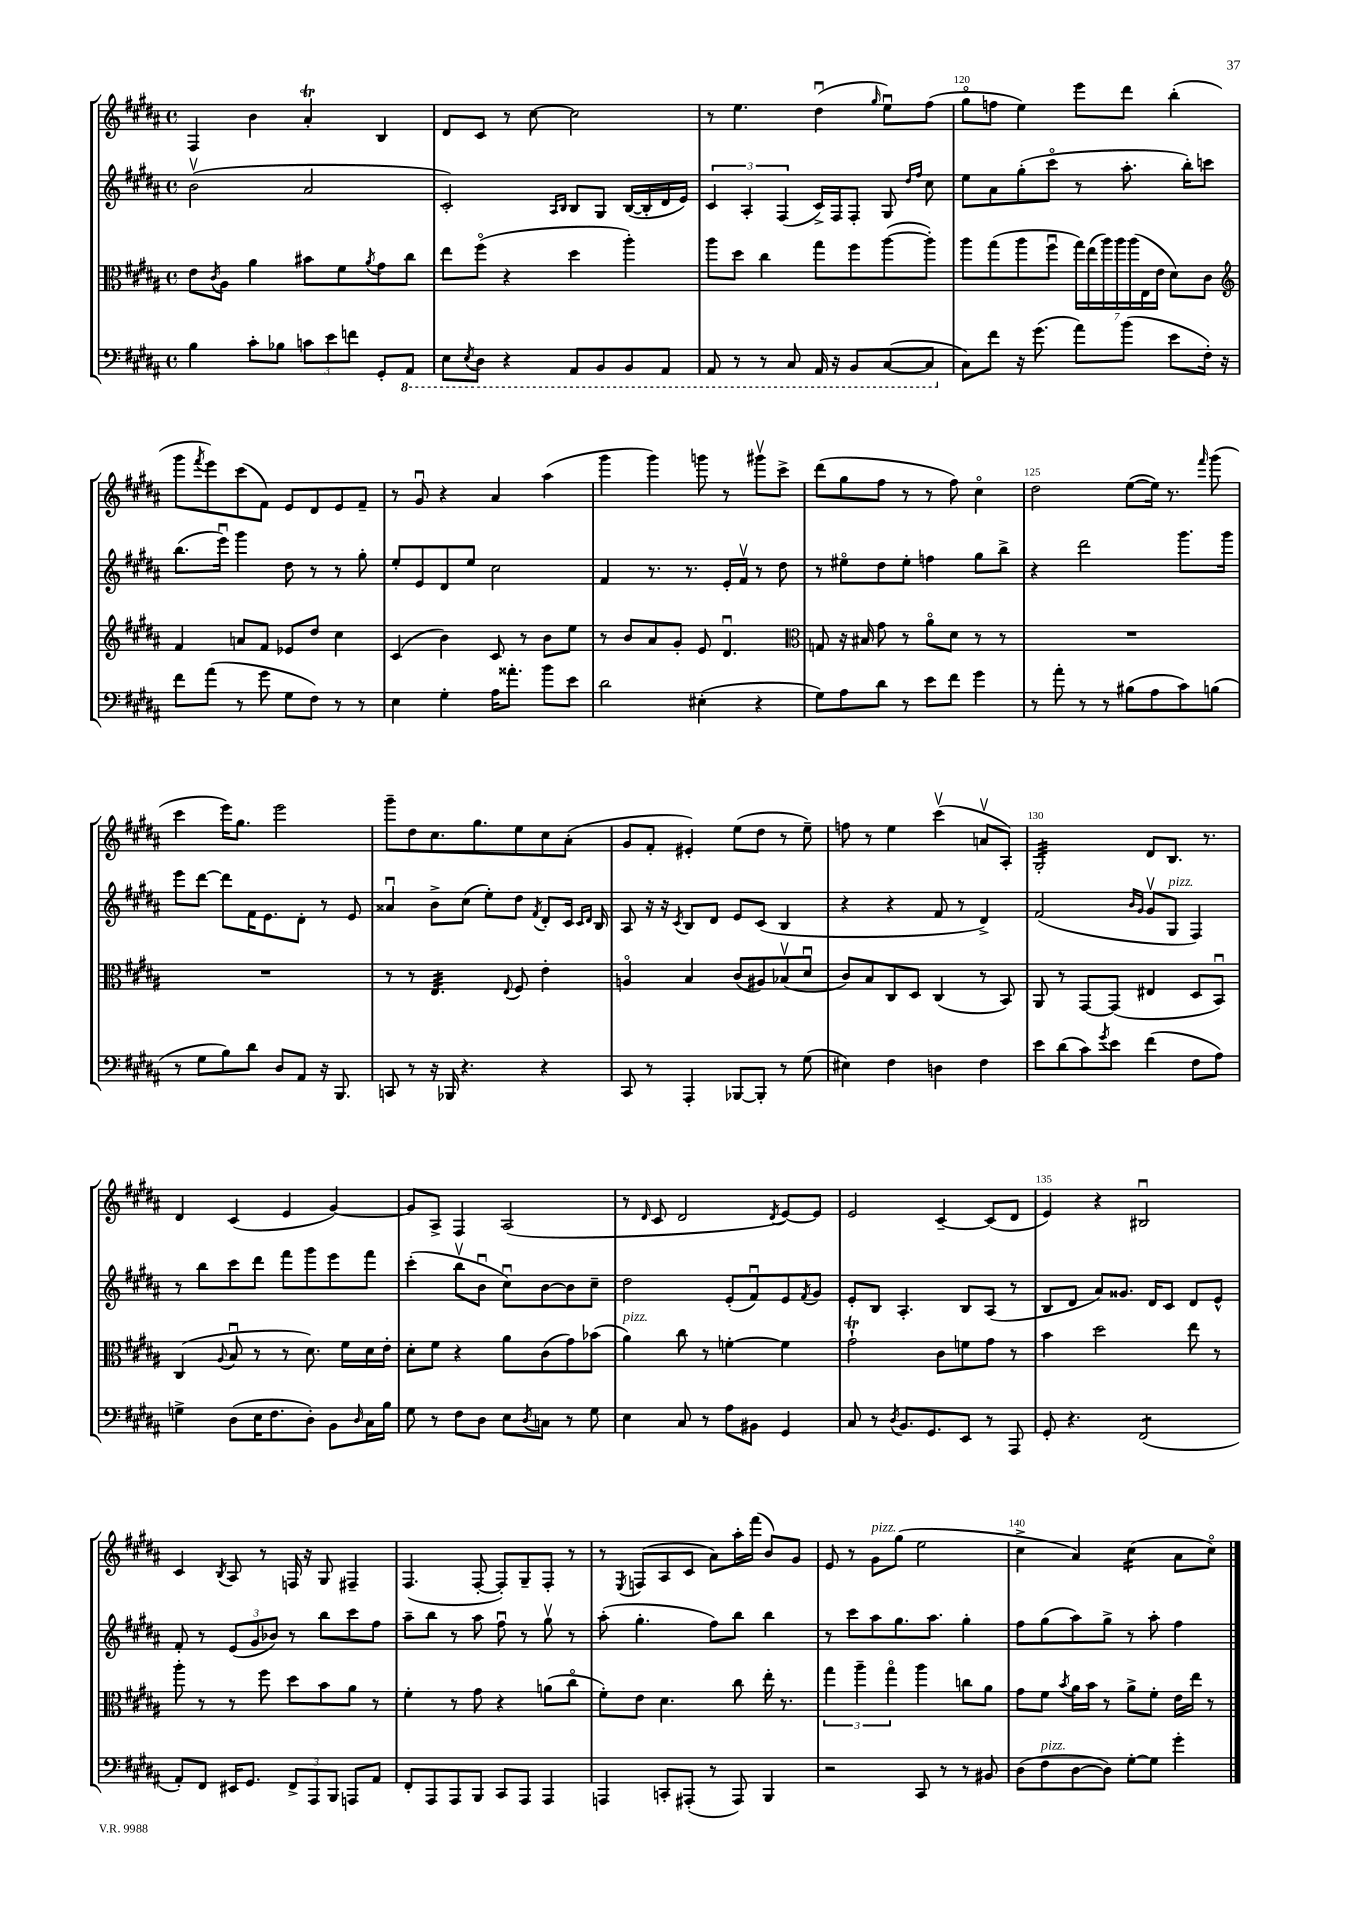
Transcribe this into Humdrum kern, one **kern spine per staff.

**kern	**kern	**kern	**kern
*staff4	*staff3	*staff2	*staff1
*clefF4	*clefC3	*clefG2	*clefG2
*k[f#c#g#d#a#]	*k[f#c#g#d#a#]	*k[f#c#g#d#a#]	*k[f#c#g#d#a#]
*M4/4	*M4/4	*M4/4	*M4/4
*met(c)	*met(c)	*met(c)	*met(c)
4B\	8e\L	(2bv\	4F#/
.	8qc#/	.	.
.	8A#\J	.	.
8c#'\L	4a#\	.	4b\
8B-\J	.	.	.
12c\L	8b#\L	2a#/	4a#'/
12e\	.	.	.
.	8f#\	.	.
12f\J	.	.	.
.	8qa#/	.	.
8GG#'/L	8g#\	.	4B/
8AAA#/J	8cc#\J	.	.
=	=	=	=
8EE\L	8ee\L	2c#'/)	8d#/L
8qEE/	.	.	.
8DD#\J	(8ff#o\J	.	8c#/J
4r	4r	.	8r
.	.	.	[8cc#\
.	.	16qqA#/LL	.
.	.	16qqB/JJ	.
8AAA#/L	4dd#\	8B/L	2cc#\]
8BBB/	.	8G#/J	.
8BBB/	4aa#'\)	([16B/LL	.
.	.	16B'/]	.
8AAA#/J	.	16d#/	.
.	.	16e/JJ)	.
=	=	=	=
8AAA#/	8aa#\L	6c#/	8r
8r	8dd#\J	.	4.ee\
.	.	6A#'/	.
8r	4cc#\	.	.
.	.	(6F#/	.
8CC#/	.	.	.
16AAA#/	8gg#\L	16c#^/LL)	(4dd#u\
16r	.	16F#/J	.
8BBB/L	8ff#\	8F#'/J	.
.	.	.	16qqgg#/
([8CC#/	([8aa#\	8G#/	8eeu\L)
.	.	16qqdd#/LL	.
.	.	16qqff#/JJ	.
8CC#/]J	8aa#'\]J)	8cc#\	(8ff#\J
=	=	=	=
8C#\L)	8aa#\L	8ee\L	8gg#o\L
8f#\J	(8gg#\	8a#\	8ff\J
16r	8aa#\	(8gg#'\	4ee\)
(8.g#\	.	.	.
.	8ff#u\J	8ccc#o\J	.
8a#\L)	28gg#\LL)	8r	8eee\L
.	(28ee\	.	.
.	28aa#\)	.	.
.	28aa#\	.	.
(8b\J	.	8.aa#'\	8ddd#\J
.	(28aa#\	.	.
.	28E\	.	.
.	28e\JJ	.	.
8e\L	8d#\L)	.	(4bb'\
.	.	16bb'\LK)	.
16F#'\Jk)	8c#\J	8ccc\J	.
16r	.	.	.
=	=	=	=
*	*clefG2	*	*
8f#\L	4f#/	(8.bb\L	8ggg#\L
.	.	.	8qfff#/
(8a#\J	.	.	8eee\)
.	.	16eeeu\Jk)	.
8r	8a/L	4ggg#\	(8ccc#\
8g#\	8f#/J	.	8f#\J)
8G#\L	8e-/L	8dd#\	8e/L
8F#\J)	8dd#/J	8r	8d#/
8r	4cc#\	8r	8e/
8r	.	8gg#'\	8f#~/J
=	=	=	=
4E\	(4c#/	8ee'/L	8r
.	.	8e/	8g#u/
4G#'\	4b\)	8d#/	4r
.	.	8ee/J	.
16A#\LK	8c#/	2cc#\	4a#/
8.a##'\J	.	.	.
.	8r	.	.
8b\L	8b\L	.	(4aa#\
8e\J	8ee\J	.	.
=	=	=	=
2d#\	8r	4f#/	4ggg#\
.	8b/L	.	.
.	8a#/	8.r	4ggg#\)
.	8g#'/J	.	.
.	.	8.r	.
(4E#'\	8e/	.	8ggg\
.	4.d#u/	16e'/LL	8r
.	.	16f#v/JJ	.
4r	.	8r	8ggg#v\L
.	.	8dd#\	8ccc#^\J
=	=	=	=
*	*clefC3	*	*
8G#\L)	8G/	8r	(8ddd#\L
8A#\	16r	8ee#o\L	8gg#\
.	16B#/	.	.
8d#\J	8g#\	8dd#\	8ff#\J
8r	8r	8ee#'\J	8r
8e\L	8a#o\L	4ff\	8r
8f#\J	8d#\J	.	8ff#\)
4g#\	8r	8gg#\L	4cc#o\
.	8r	8bb^\J	.
=	=	=	=
8r	1r	4r	2dd#\
8a#'\	.	.	.
8r	.	2ddd#\	.
8r	.	.	.
(8B#\L	.	.	([8ee\L
8A#\	.	.	16ee\]Jk)
.	.	.	8.r
8c#\)	.	8.ggg#\L	.
.	.	.	16qqfff#/
(8B\J	.	.	(8ggg#\
.	.	16ggg#\Jk	.
=	=	=	=
8r	1r	8eee\L	4ccc#\
8G#\L	.	[8ddd#\J	.
8B\)	.	8ddd#\]L	16eee\LK)
.	.	.	8.gg#\J
8d#\J	.	16f#\K	.
.	.	8.e\	.
8D#/L	.	.	2eee\
8AA#/J	.	8d#'\J	.
16r	.	8r	.
8.BBB/	.	.	.
.	.	8e/	.
=	=	=	=
8CC/	8r	4a##u/	8ggg#~\L
8r	8r	.	8dd#\
16r	4.E/	8b^\L	8.cc#\
16BBB-/	.	.	.
4.r	.	(8cc#\J	.
.	.	.	8.gg#\
.	.	8ee'\L)	.
.	8qqE/	.	.
.	8F#/	8dd#\J	8ee\
.	.	8qf#/	.
4r	4e'\	8d#'/L	8cc#\
.	.	16c#/Jk	(8a#'\J
.	.	16qqc#/LL	.
.	.	16qqd#/JJ	.
.	.	16B/	.
=	=	=	=
8CC#/	4Ao/	8A#/	8g#/L
8r	.	16r	8f#'/J
.	.	16r	.
.	.	8qc#/	.
4AAA#'/	4B/	8B/L	4e#'/)
.	.	8d#/J	.
[8BBB-/L	(8c#/L	8e/L	(8ee\L
8BBB-'/]J	8A#/)	(8c#/J	8dd#\J
8r	(8B-v/	4B/	8r
(8G#\	8d#u/J	.	8ee~\)
=	=	=	=
4E#\)	8c#/L)	4r	8ff\
.	8B/	.	8r
4F#\	8C#/	4r	4ee\
.	8D#/J	.	.
4D\	(4C#/	8f#/	(4ccc#v\
.	.	8r	.
4F#\	8r	4d#^/)	8av/L
.	8BB/)	.	8A#'/J)
=	=	=	=
8e\L	8AA#/	(2f#/	2G#'/
(8d#\	8r	.	.
8c#\)	[8GG#/L	.	.
8qg#/	.	.	.
8e\J	(8GG#/]J	.	.
.	.	16qqb/LL	.
.	.	16qqg#/JJ	.
(4f#\	4E#/	8g#v/L	8d#/L
.	.	8G#/J	8.B/J
8F#\L	8D#/L	4F#/)	.
.	.	.	8.r
8A#\J)	8BBu/J)	.	.
=	=	=	=
4G^\	(4C#/	8r	4d#/
.	.	8bb\L	.
.	8qqA#/	.	.
(8D#\L	8Bu/	8ccc#\	(4c#/
16E\K	8r	8ddd#\J	.
8.F#\	.	.	.
.	8r	8fff#\L	4e/
8D#'\J)	8.d#\)	8ggg#\	.
8BB\L	.	8eee\	[4g#/)
.	16f#\LL	.	.
16qqD#/	.	.	.
16C#\L	16d#\	8fff#\J	.
16B\JJ	16e'\JJ	.	.
=	=	=	=
8G#\	8d#'\L	(4ccc#'\	8g#/]L
8r	8f#\J	.	8A#^/J
8F#\L	4r	8bbv\L	4F#/
8D#\J	.	8bu\J	.
8E\L	8a#\L	8cc#u\L)	(2A#/
8qD#/	.	.	.
8C\J	(8c#\	[8b\	.
8r	8g#\)	8b\]	.
8G#\	(8b-\J	8cc#~\J	.
=	=	=	=
4E\	4a#\)	2dd#\	8r
.	.	.	16qqd#/
.	.	.	8c#/
8C#/	8cc#\	.	2d#/
8r	8r	.	.
8A#\L	[4f'\	(8e'/L	.
8BB#\J	.	8f#u/)	.
.	.	.	8qd#/
4GG#/	4f\]	8e/	[8e/L)
.	.	8qf#/	.
.	.	8g#/J	8e/]J
=	=	=	=
8C#/	2g#`\	8e'/L	2e/
8r	.	8B/J	.
8qD#/	.	.	.
8.BB/L	.	4.A#'/	.
8.GG#/	.	.	.
.	8c#\L	.	[4c#~/
8EE/J	8f\	8B/L	.
8r	8g#\J	(8A#/J	(8c#/]L
8AAA#/	8r	8r	8d#/J
=	=	=	=
8GG#'/	4b\	8B/L	4e/)
4.r	.	8d#/J	.
.	2dd#\	8a#/L)	4r
.	.	8.g##/J	.
(2FF#/	.	.	2B#u/
.	.	16d#/LK	.
.	.	8c#/J	.
.	8ee\	8d#/L	.
.	8r	8e^^/J	.
=	=	=	=
8AA#'/L)	8aa#'\	8f#'/	4c#/
8FF#/J	8r	8r	.
.	.	.	8qB/
16EE#/LK	8r	(12e/L	8A#/
8.GG#/J	.	.	.
.	.	12g#/	.
.	8ff#\	.	8r
.	.	12b-/J)	.
12FF#^/L	8dd#\L	8r	16F/
.	.	.	16r
12AAA#/	.	.	.
.	8b\	8bb\L	8G#/
12BBB/J	.	.	.
8AAA/L	8a#\J	8ccc#\	4F#~/
8AA#/J	8r	8ff#\J	.
=	=	=	=
8FF#'/L	4f#'\	8aa#~\L	(4.F#/
8AAA#/	.	8bb\J	.
8AAA#/	8r	8r	.
8BBB/J	8g#\	8aa#\	[8F#'/
8CC#/L	4r	8ff#u\	8F#'/]L)
8AAA#/J	.	8r	8G#~/
4AAA#/	(8a\L	8gg#v\	8F#'/J
.	8cc#o\J	8r	8r
=	=	=	=
4AAA/	8f#'\L)	(8aa#'\	8r
.	.	.	8qE/
.	8e\J	4.gg#'\	(8F/L
8CC'/L	4.d#\	.	8A#/
(8AAA#'/J	.	.	8c#/J
8r	.	8ff#\L)	8a#\L)
8AAA#/)	8cc#\	8bb\J	16aa#'\L
.	.	.	(16fff#\JJ
4BBB/	16ee'\	4bb\	8b/L)
.	8.r	.	.
.	.	.	8g#/J
=	=	=	=
2r	6gg#\	8r	8e/
.	.	8ccc#\L	8r
.	6aa#~\	.	.
.	.	8aa#\	8g#\L
.	6gg#o\	.	.
.	.	8.gg#\	(8gg#\J
8CC#/	4aa#\	.	2ee\
.	.	8.aa#\J	.
8r	.	.	.
8r	8cc\L	4gg#'\	.
8BB#/	8a#\J	.	.
=	=	=	=
(8D#\L	8g#\L	8ff#\L	4cc#^\
8F#\	8f#\J	(8gg#\	.
.	8qb/	.	.
[8D#\	16a#\LL	8aa#\)	4a#/)
.	16b\JJ	.	.
8D#\]J)	8r	8gg#^\J	.
[8G#'\L	8a#^\L	8r	(4cc#\
8G#\]J	8f#'\J	8aa#'\	.
4g#'\	16e\LL	4ff#\	8a#\L
.	16ee\JJ	.	.
.	8r	.	8cc#o\J)
==	==	==	==
*-	*-	*-	*-
